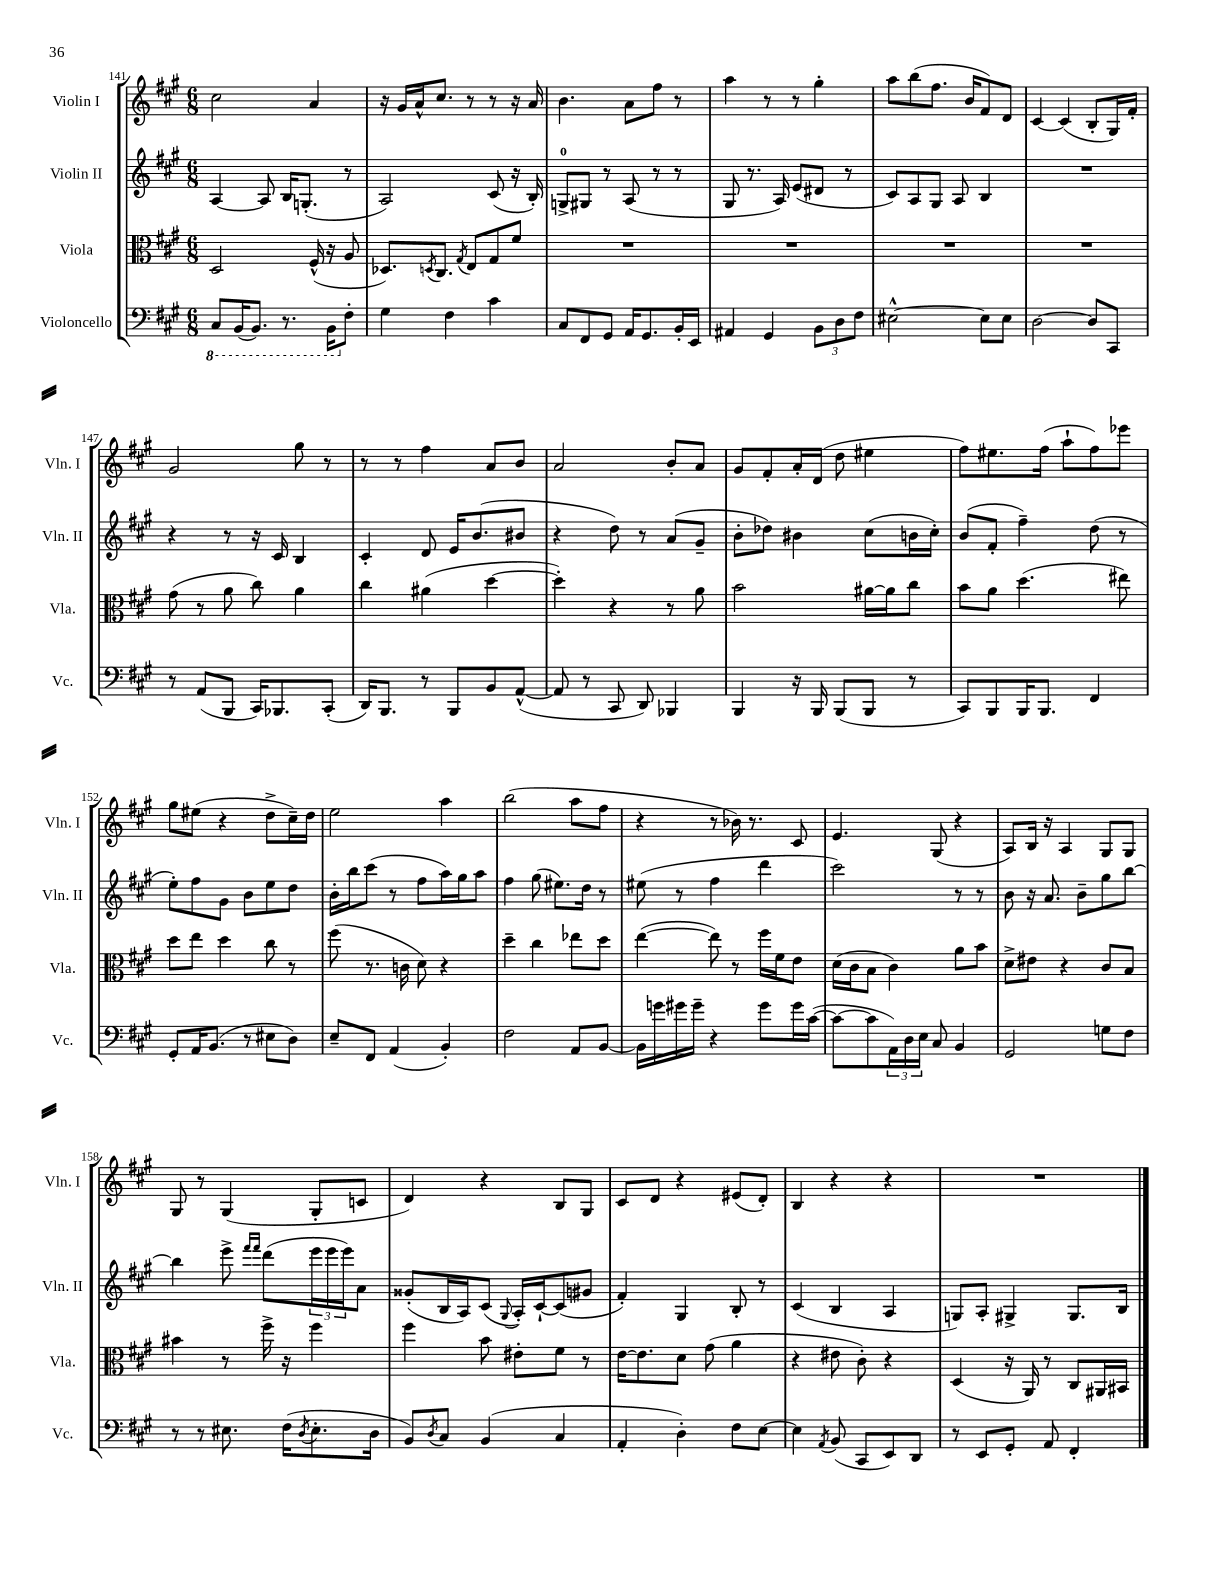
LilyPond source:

<<
\new StaffGroup <<
\new Staff = "s0" \with { instrumentName = "Violin I" shortInstrumentName = "Vln. I" } {
    \clef treble \key a \major \numericTimeSignature \time 6/8
    cis''2 a'4 |
    r16 gis'16 a'16-^ cis''8. r8 r8 r16 a'16 |
    b'4. a'8 fis''8 r8 |
    a''4 r8 r8 gis''4-. |
    a''8 b''8( fis''8. b'16 fis'8) d'8 |
    cis'4~ cis'4( b8-. gis16) fis'16-. |
    gis'2 gis''8 r8 |
    r8 r8 fis''4 a'8 b'8 |
    a'2 b'8-. a'8 |
    gis'8 fis'8-. a'16-. d'16( d''8 eis''4 |
    fis''8) eis''8. fis''16( a''8-! fis''8) ees'''8 |
    gis''8 eis''8( r4 d''8-> cis''16--) d''16 |
    e''2 a''4 |
    b''2( a''8 fis''8 |
    r4 r8 bes'16) r8. cis'8 |
    e'4. gis8( r4 |
    a8) b16 r16 a4 gis8 gis8 |
    gis8 r8 gis4( gis8-. c'8 |
    d'4) r4 b8 gis8 |
    cis'8 d'8 r4 eis'8( d'8-.) |
    b4 r4 r4 |
    R2. \bar "|." |
}
\new Staff = "s1" \with { instrumentName = "Violin II" shortInstrumentName = "Vln. II" } {
    \clef treble \key a \major \numericTimeSignature \time 6/8
    a4~ a8 b16 g8.-.( r8 |
    a2) cis'8( r16 b16-.) |
    g8-0-> gis8 r8 a8( r8 r8 |
    gis8 r8. a16) e'8( dis'8 r8 |
    cis'8) a8 gis8 a8 b4 |
    R2. |
    r4 r8 r16 cis'16 b4 |
    cis'4-. d'8 e'16 b'8.( bis'8 |
    r4 d''8) r8 a'8( gis'8-- |
    b'8-. des''8) bis'4 cis''8( b'16 cis''16-.) |
    b'8( fis'8-. fis''4--) d''8( r8 |
    e''8-.) fis''8 gis'8 b'8 e''8 d''8 |
    b'16-. b''16 cis'''8( r8 fis''8 a''16) gis''16 a''8 |
    fis''4 gis''8( eis''8.) d''16 r8 |
    eis''8( r8 fis''4 d'''4 |
    cis'''2) r8 r8 |
    b'8 r16 a'8. b'8-- gis''8 b''8~ |
    b''4 e'''8-> \grace { fis'''16 fis'''16 } d'''8( \tuplet 3/2 { e'''16 e'''16 e'''16) } a'8 |
    gisis'8-.( b16 a16) cis'8( \appoggiatura { gis8 } a16-.) cis'16~-! cis'8( gis'8 |
    fis'4-.) gis4 b8-. r8 |
    cis'4( b4 a4 |
    g8) a8-. gis4-> gis8. b16 \bar "|." |
}
\new Staff = "s2" \with { instrumentName = "Viola" shortInstrumentName = "Vla." } {
    \clef alto \key a \major \numericTimeSignature \time 6/8
    d2 fis16-^( r16 a8 |
    des8.) \acciaccatura { d8 } cis8. \acciaccatura { gis8 } e8 gis8 fis'8 |
    R2. |
    R2. |
    R2. |
    R2. |
    gis'8( r8 a'8 cis''8) a'4 |
    cis''4 ais'4( d''4~ |
    d''4-.) r4 r8 a'8 |
    b'2 ais'16~ ais'16 cis''8 |
    b'8 a'8 d''4.( eis''8) |
    d''8 e''8 d''4 cis''8 r8 |
    fis''8( r8. c'16 d'8) r4 |
    d''4-- cis''4 ees''8 d''8 |
    e''4~( e''8) r8 fis''16 fis'16 e'8 |
    d'16( cis'16 b8 cis'4) a'8 b'8 |
    d'8-> eis'8 r4 cis'8 b8 |
    bis'4 r8 fis''16-> r16 fis''4 |
    fis''4 b'8 eis'8-. fis'8 r8 |
    e'16~ e'8. d'8 gis'8( a'4 |
    r4 eis'8 cis'8-.) r4 |
    d4( r16 a,16) r8 cis8 ais,16 bis,16 \bar "|." |
}
\new Staff = "s3" \with { instrumentName = "Violoncello" shortInstrumentName = "Vc." } {
    \clef bass \key a \major \numericTimeSignature \time 6/8
    \ottava #-1 cis,8 b,,16( b,,8.) r8. b,,16 \ottava #0 fis8-. |
    gis4 fis4 cis'4 |
    cis8 fis,8 gis,8 a,16 gis,8. b,16-. e,16 |
    ais,4 gis,4 \tuplet 3/2 { b,8 d8 fis8 } |
    eis2~-^ eis8 eis8 |
    d2~ d8 cis,8 |
    r8 a,8( b,,8 cis,16) bes,,8. cis,8-.( |
    d,16) b,,8. r8 b,,8 b,8 a,8~-^( |
    a,8 r8 cis,8 d,8) bes,,4 |
    b,,4 r16 b,,16 b,,8( b,,8 r8 |
    cis,8) b,,8 b,,16 b,,8. fis,4 |
    gis,8-. a,16 b,8.( r8 eis8 d8) |
    e8-- fis,8 a,4( b,4-.) |
    fis2 a,8 b,8~ |
    b,16 g'16 gis'16 gis'16-- r4 gis'8 gis'16 cis'16~( |
    cis'8~ cis'8 \tuplet 3/2 { a,16) d16 e16 } cis8 b,4 |
    gis,2 g8 fis8 |
    r8 r8 eis8. fis16( \acciaccatura { d8 } eis8.-. d16 |
    b,8) \acciaccatura { d8 } cis8 b,4( cis4 |
    a,4-. d4-.) fis8 e8~ |
    e4 \acciaccatura { a,8 } b,8( cis,8 e,8) d,8 |
    r8 e,8 gis,8-. a,8 fis,4-. \bar "|." |
}
>>
>>
\layout { \context { \Score currentBarNumber = #141 } }
